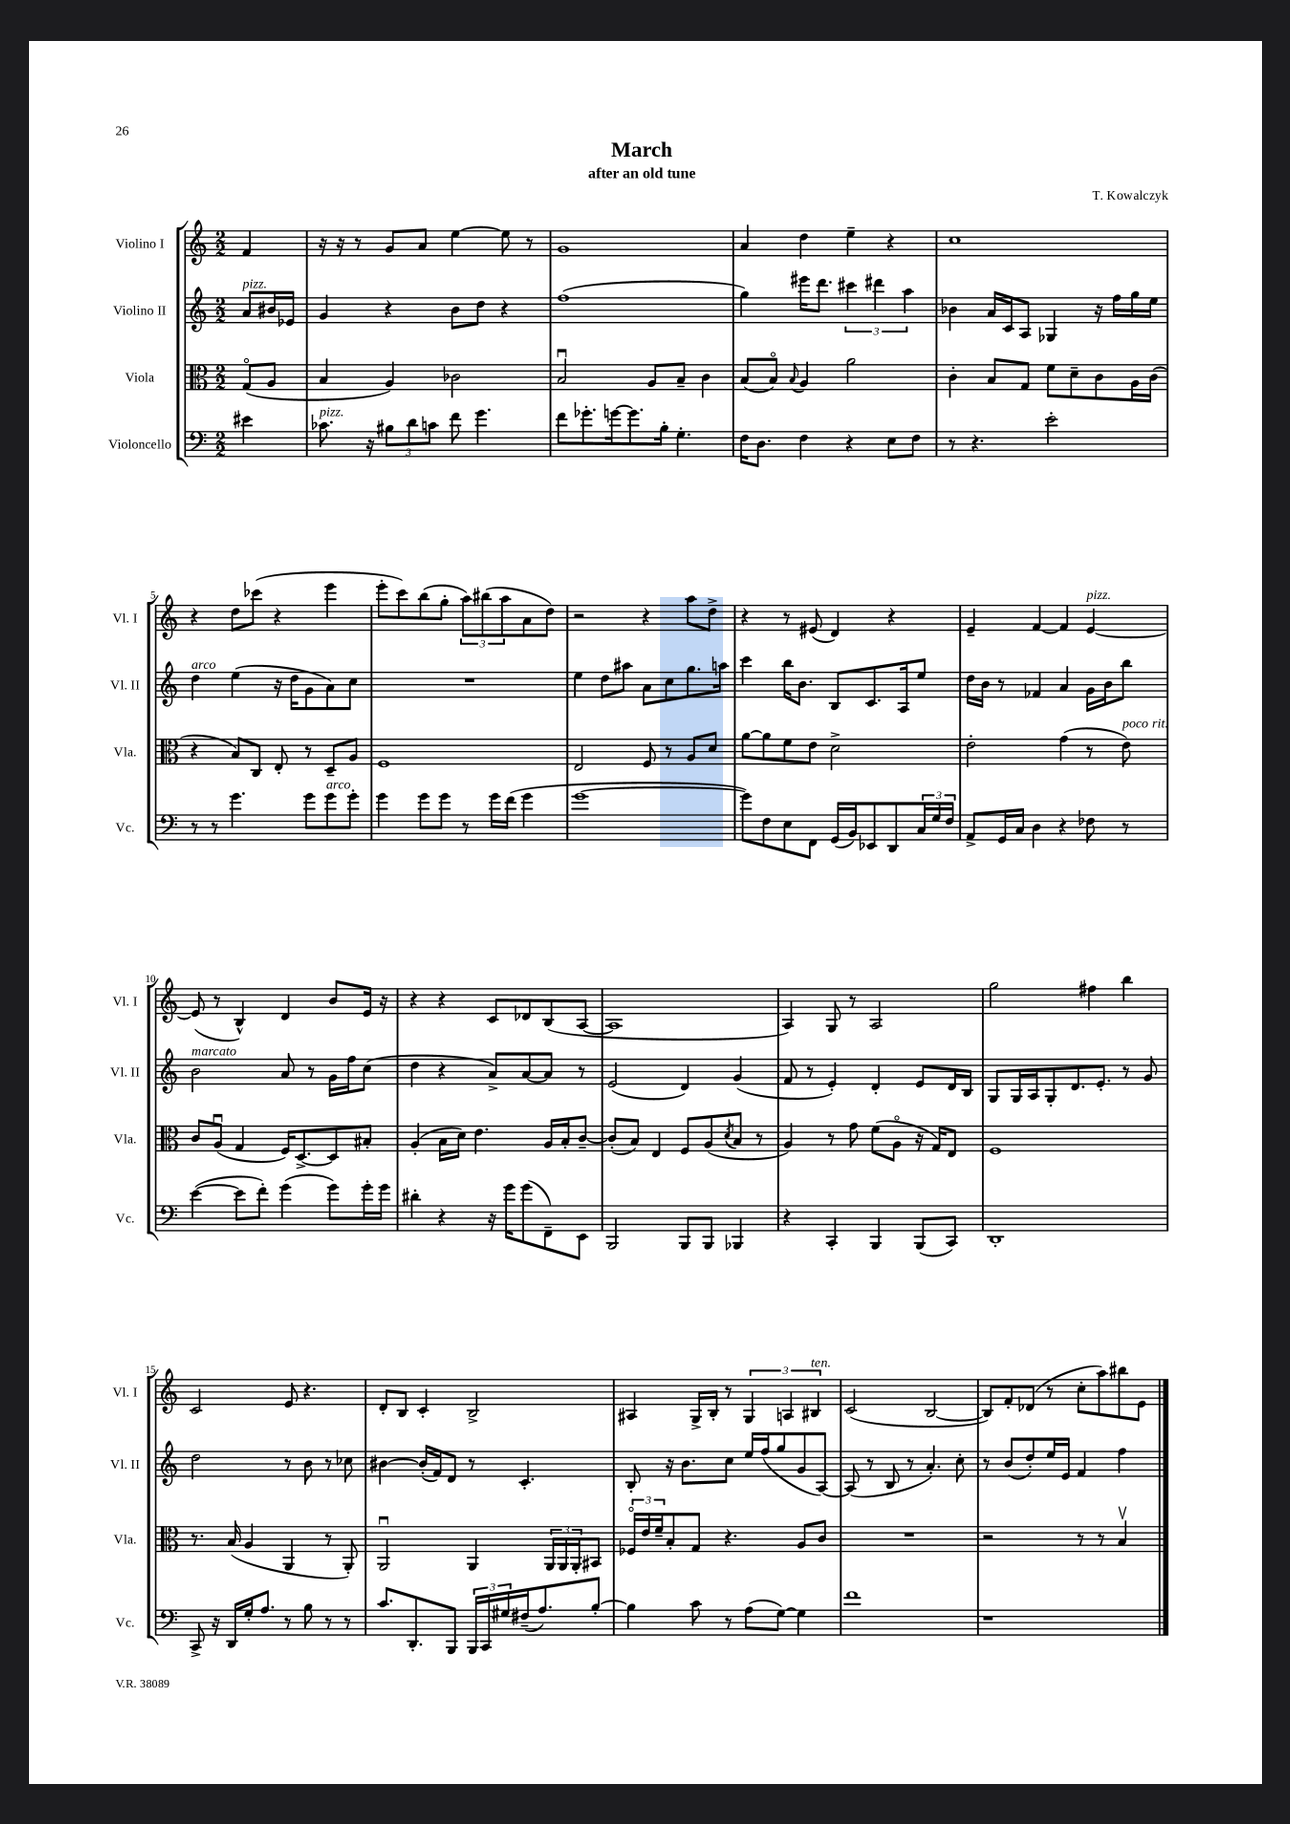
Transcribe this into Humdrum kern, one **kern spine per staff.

**kern	**kern	**kern	**kern
*staff4	*staff3	*staff2	*staff1
*clefF4	*clefC3	*clefG2	*clefG2
*k[]	*k[]	*k[]	*k[]
*M2/2	*M2/2	*M2/2	*M2/2
4e#	(8Go	8a	4f
.	8A	16b#	.
.	.	16e-	.
=	=	=	=
8.c-	4B	4g	16r
.	.	.	16r
.	.	.	8r
16r	.	.	.
12B#	4A)	4r	8g
12d	.	.	.
.	.	.	8a
12c	.	.	.
8f	2c-	8b	[4ee
4.g	.	8dd	.
.	.	4r	8ee]
.	.	.	8r
=	=	=	=
8f	2Bu	(1ff	1g
8.g-'	.	.	.
[16g	.	.	.
8.g]	.	.	.
.	8A	.	.
16B'	.	.	.
4.G'	8B~	.	.
.	4c	.	.
=	=	=	=
16F	(8B	4gg)	4a
8.D	.	.	.
.	8Bo)	.	.
.	8qqB	.	.
4F	4A	16eee#	4dd
.	.	8.ddd	.
4r	2a	6ccc#	4ee~
.	.	6ddd#	.
8E	.	.	4r
.	.	6aa	.
8F	.	.	.
=	=	=	=
8r	4c'	4b-	1cc
4.r	.	.	.
.	8B	16a	.
.	.	16c	.
.	8G	8A	.
2e'	8f	4G-	.
.	8d~	.	.
.	8c	16r	.
.	.	16ff	.
.	16A	16gg	.
.	(16c	16ee	.
=	=	=	=
8r	4r	4dd	4r
8r	.	.	.
4.g	8B)	(4ee	8dd
.	8C	.	(8ccc-
.	8E'	16r	4r
.	.	16dd	.
8g	8r	8g	.
8g	8D~	8a)	4eee
8g'	8A	8cc	.
=	=	=	=
4g	1F	1r	8eee'
.	.	.	8ccc)
8g	.	.	(8bb
8g	.	.	8gg'
8r	.	.	12aa)
.	.	.	(12bb#
16g	.	.	.
.	.	.	12aa
(16f	.	.	.
4g	.	.	8a
.	.	.	8dd)
=	=	=	=
[1g	2E	4ee	2r
.	.	8dd	.
.	.	8aa#	.
.	8F	8a	4r
.	8r	8cc	.
.	8A	8.gg	8aa
.	8d	.	8dd^
.	.	16aa	.
=	=	=	=
8g])	[8a	4ccc	4r
8F	8a]	.	.
8E	8f	16bb	8r
.	.	8.b	.
8FF	8e	.	(8e#
(16GG	2d^	8B	4d)
16BB)	.	.	.
8EE-	.	8.c	.
8DD	.	.	4r
.	.	16A	.
24C	.	8ee	.
24G	.	.	.
24F	.	.	.
=	=	=	=
8AA^	2e'	16dd	4e~
.	.	16b	.
16GG	.	8r	.
16C	.	.	.
4D	.	4f-	[4f
4r	(4g	4a	4f]
8F-	8r	16g	[4e
.	.	16b	.
8r	8e)	8bb	.
=	=	=	=
([4e	8c	2b	(8e]
.	(8Au	.	8r
8e]	4G	.	4B^^)
8f')	.	.	.
(4g	16F)	8a	4d
.	[8.D^	.	.
.	.	8r	.
8g)	8D]	16g	8b
.	.	16ff	.
16g'	8B#'	(8cc	16e
16g	.	.	16r
=	=	=	=
4d#'	(4A'	4dd	4r
4r	16B	4r	4r
.	16d)	.	.
.	4.e	.	.
16r	.	8a^)	8c
16g	.	.	.
(8g	.	[8a	8d-
8FF~)	16A	8a]	(8B
.	16B'	.	.
8EE	[8c~	8r	[8A
=	=	=	=
2BBB	(8c']	(2e	1A]
.	8B)	.	.
.	4E	.	.
8BBB	8F	4d)	.
8BBB	(8A	.	.
.	8qd	.	.
4BBB-	8B	(4g	.
.	8r	.	.
=	=	=	=
4r	4A)	8f	4A)
.	.	8r	.
4CC'	8r	4e')	8G
.	8g	.	8r
4BBB	(8f	4d'	2A
.	8Ao	.	.
(8BBB	16r	8e	.
.	16G)	.	.
8CC)	8E	16d	.
.	.	16B	.
=	=	=	=
1DD'	1F	8G	2gg
.	.	16G	.
.	.	16A	.
.	.	8G'	.
.	.	8.d	.
.	.	.	4ff#
.	.	8.e'	.
.	.	8r	4bb
.	.	8g	.
=	=	=	=
8CC^	8.r	2dd	2c
16r	.	.	.
16DD	(16B	.	.
16G'	4A	.	.
8.A	.	.	.
8r	4AA	8r	8e
8B	.	8b	4.r
8r	8r	8r	.
8r	8AA')	8cc-	.
=	=	=	=
8.c	2AAu	[4b#	8d'
.	.	.	8B
8.DD'	.	.	.
.	.	(16b#']	4c'
.	.	16f)	.
8BBB	.	8d	.
24BBB	4AA	8r	2B^
24CC	.	.	.
24G#	.	.	.
(16F#~	.	4.c'	.
8.A)	.	.	.
.	24AA	.	.
.	24AA	.	.
.	24AA'	.	.
[8B'	8BB#	.	.
=	=	=	=
4B]	24F-o	8B'	4A#
.	24e	.	.
.	24f~	.	.
.	8B'	16r	.
.	.	8.b	.
8c	8G	.	16G^
.	.	.	16B'
8r	4.r	8cc	8r
(8A	.	16ee	6G
.	.	(16ff	.
[8G)	.	8gg	.
.	.	.	6A
4G]	8A	8g	.
.	.	.	6B#
.	8c	[8A)	.
=	=	=	=
1f	1r	(8A]	(2c
.	.	8r	.
.	.	8B	.
.	.	8r	.
.	.	4.a')	[2B
.	.	8cc'	.
=	=	=	=
1r	2r	8r	8B])
.	.	(8b	8f'
.	.	8dd')	(8d-
.	.	16ee	8r
.	.	16e	.
.	8r	4f	8cc'
.	8r	.	8aa)
.	4Bv	4ff	8bb#
.	.	.	8e
==	==	==	==
*-	*-	*-	*-
